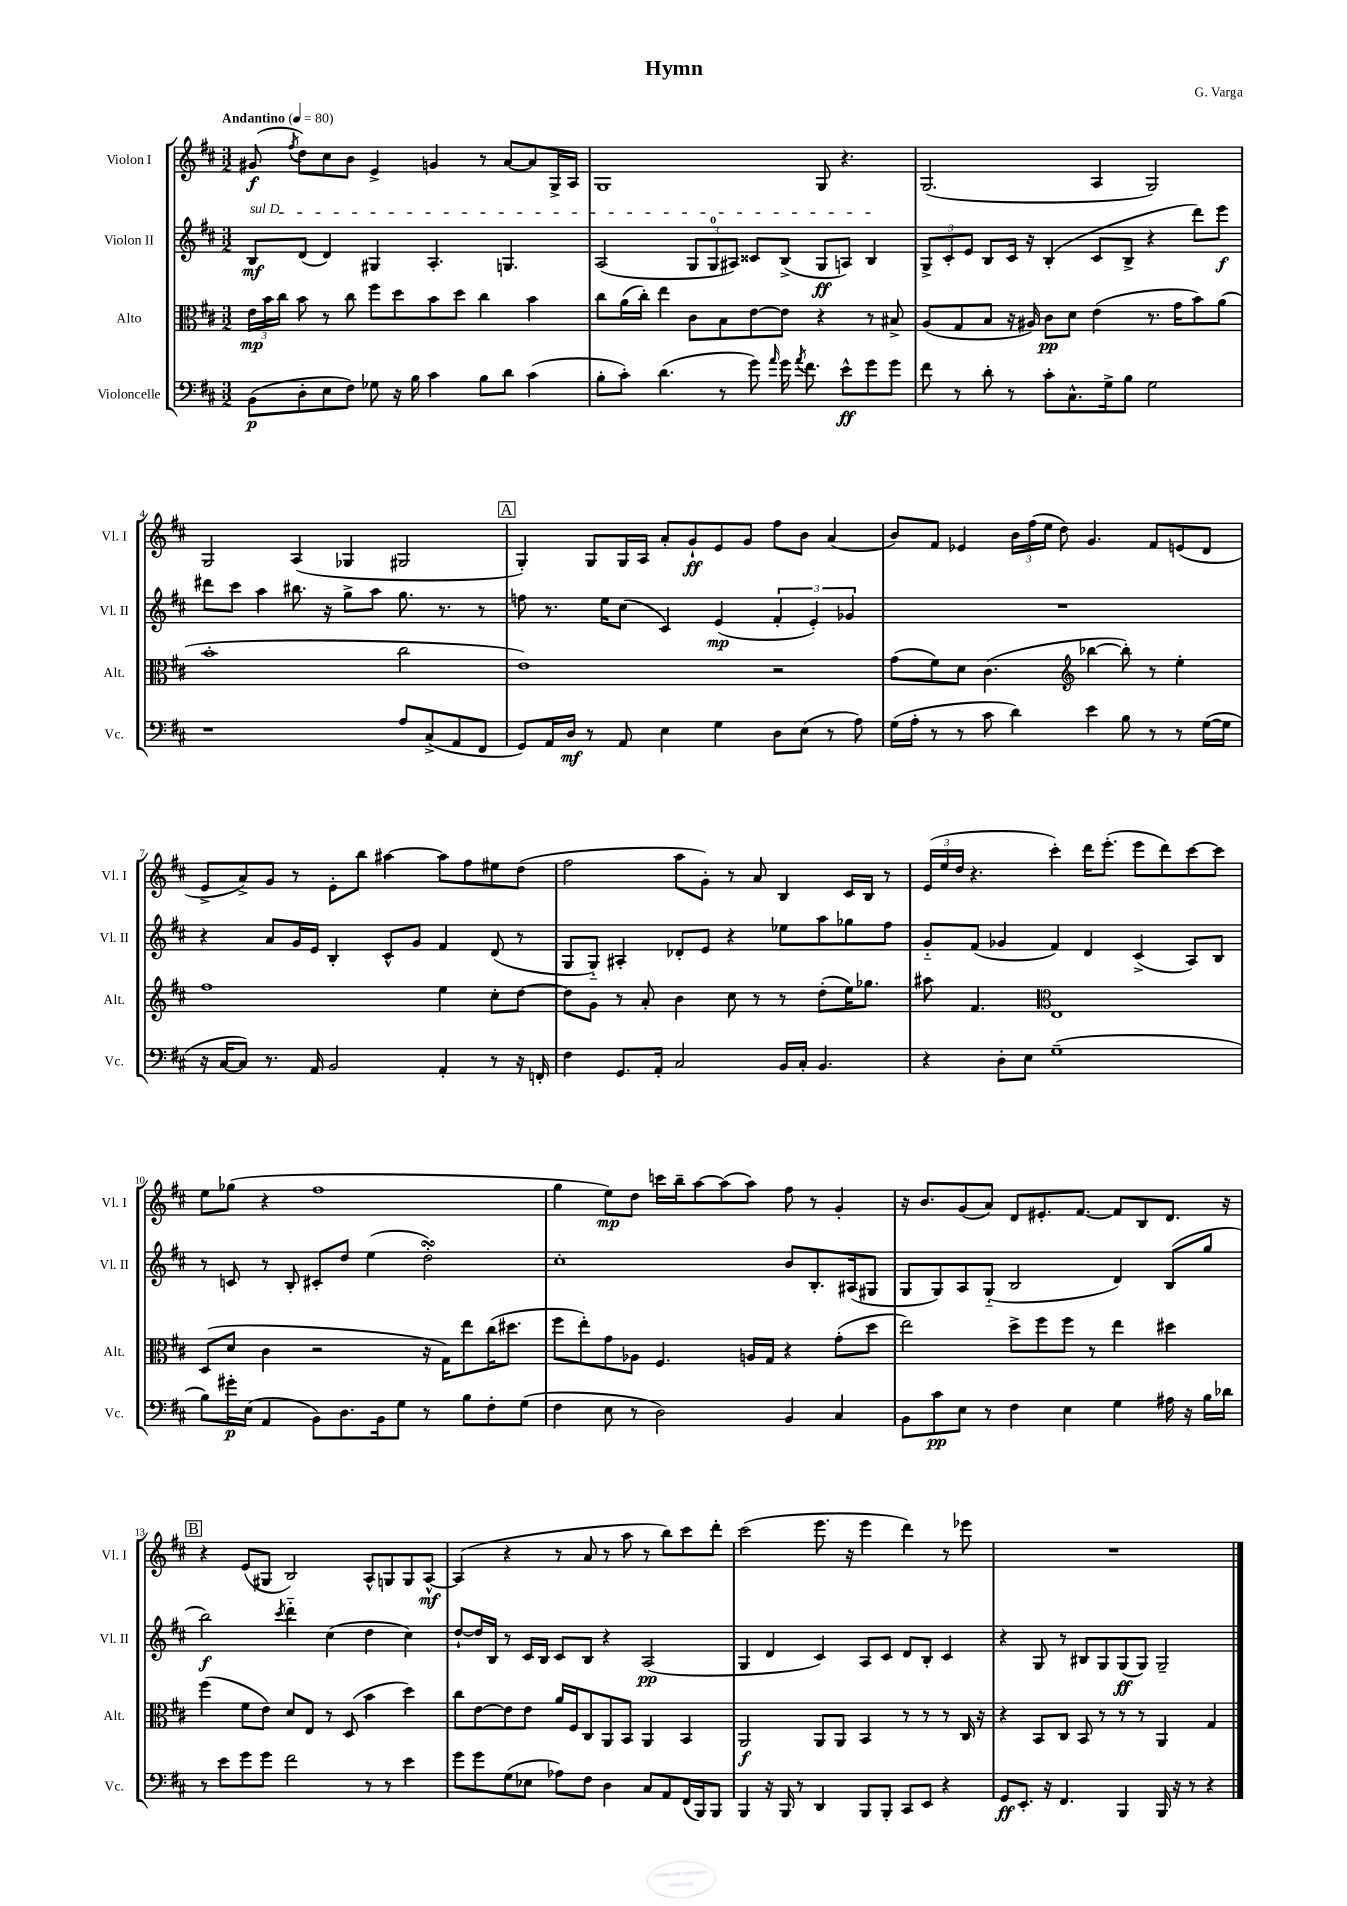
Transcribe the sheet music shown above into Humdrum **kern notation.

**kern	**kern	**kern	**kern
*staff4	*staff3	*staff2	*staff1
*clefF4	*clefC3	*clefG2	*clefG2
*k[f#c#]	*k[f#c#]	*k[f#c#]	*k[f#c#]
*M3/2	*M3/2	*M3/2	*M3/2
*MM80	*MM80	*MM80	*MM80
(8BB	24e	8B	(8g#
.	24b	.	.
.	24cc#	.	.
.	.	.	8qff#
8D'	8b	(8d	8dd)
8E	8r	4d)	8cc#
8F#)	8cc#	.	8b
8G-	8ff#	4G#	4e^
16r	8dd	.	.
16B	.	.	.
4c#	8b	4.A'	4g
.	8dd	.	.
8B	4cc#	.	8r
8d	.	4.G	[8a
(4c#	4b	.	8a]
.	.	.	16G^
.	.	.	16A
=	=	=	=
8B'	8cc#	(2A	1G
8c#')	(16a	.	.
.	16cc#')	.	.
(4.d	4ee	.	.
.	8c#	12G	.
.	.	12G	.
8r	8B	.	.
.	.	12A#)	.
8g)	[8e	8c##	.
16qqa	.	.	.
16g	8e]	(8B^	.
8qa	.	.	.
8.f#	.	.	.
.	4r	8G	8G
8e^^	.	8A)	4.r
8g	8r	4B	.
8g	8B#^	.	.
=	=	=	=
8f#	(8A	12G^	(2.G
.	.	12c#'	.
8r	8G	.	.
.	.	12e	.
8d'	8B	8B	.
8r	16r	16c#	.
.	16A#)	16r	.
8c#'	8c#	(4B'	.
8.C#^^	8d	.	.
.	(4e	8c#	4A
16G^	.	.	.
8B	.	8B^	.
2G	8.r	4r	2G)
.	16g	.	.
.	8b)	8ddd)	.
.	(8a	8eee	.
=	=	=	=
1r	1b'	8ddd#	2G
.	.	8ccc#	.
.	.	4aa	.
.	.	8.bb#	(4A
.	.	16r	.
.	.	8gg^	4G-
.	.	8aa	.
8A	2cc#	8.gg	2G#
(8C#^	.	.	.
.	.	8.r	.
8AA	.	.	.
8FF#	.	8r	.
=	=	=	=
8GG)	1e)	8ff	4G')
16AA	.	8.r	.
16D	.	.	.
8r	.	.	8G
.	.	16ee	.
8AA	.	(8cc#	16G
.	.	.	16A
4E	.	4c#)	8a'
.	.	.	8g`
4G	.	(4e	8e
.	.	.	8g
8D	2r	6f#'	8ff#
(8E	.	.	8b
.	.	6e')	.
8r	.	.	(4a
.	.	6g-	.
8A)	.	.	.
=	=	=	=
(16G	(8g	1.r	8b)
16A'	.	.	.
8r	8f#)	.	8f#
8r	8d	.	4e-
8c#	(4.c#	.	.
4d)	.	.	24b
.	.	.	(24ff#
.	.	.	24ee
.	.	.	8dd)
*	*clefG2	*	*
4e	[4bb-	.	4.g
8B	8bb-'])	.	.
8r	8r	.	8f#
8r	4ee'	.	(8e
([16G	.	.	8d
16G]	.	.	.
=	=	=	=
16r	1ff#	4r	8e^
[16C#	.	.	.
8C#])	.	.	8a^)
8.r	.	8a	8g
.	.	16g	8r
16AA	.	16e	.
2BB	.	4B'	8e'
.	.	.	8bb
.	.	8c#^^	[4aa#
.	.	8g	.
4AA'	4ee	4f#	8aa#]
.	.	.	8ff#
8r	8cc#'	(8d	8ee#
16r	[8dd	8r	(8dd
16FF'	.	.	.
=	=	=	=
4F#	8dd]	8G	2ff#
.	8g	8G'~)	.
8.GG	8r	4A#'	.
.	8a'	.	.
16AA'	.	.	.
2C#	4b	8d-'	8aa
.	.	8e	8g')
.	8cc#	4r	8r
.	8r	.	8a
16BB	8r	8ee-	4B
16C#'	.	.	.
4.BB	(8dd'	8aa	.
.	16ee)	8gg-	16c#
.	8.gg-	.	16B
.	.	8ff#	8r
=	=	=	=
4r	8aa#	8g'~	(24e
.	.	.	24ee
.	.	.	24dd
.	4.f#	(8f#	4.r
8D'	.	4g-	.
8E	.	.	.
*	*clefC3	*	*
(1G~	1E	4f#)	4ccc#')
.	.	4d	16ddd
.	.	.	(8.eee'
.	.	(4c#^	8eee
.	.	.	8ddd)
.	.	8A)	[8ccc#
.	.	8B	8ccc#]
=	=	=	=
8B)	(8D	8r	8ee
16g#'	8d	8c	(8gg-
(16E	.	.	.
4AA	4c#	8r	4r
.	.	8B'	.
8BB)	2r	8c#'	1ff#
8.D	.	8dd	.
.	.	(4ee	.
16BB	.	.	.
8G	.	.	.
8r	16r	2dd')	.
.	16G)	.	.
8B	8ee	.	.
8F#'	(16cc#	.	.
.	8.dd#	.	.
(8G	.	.	.
=	=	=	=
4F#	8ff#	1cc#'	4gg
.	8ee')	.	.
8E	8g	.	8ee)
8r	8A-	.	8dd
2D)	4.F#	.	16ccc
.	.	.	16bb~
.	.	.	[8aa
.	.	.	(8aa]
.	16A	.	8aa)
.	16G	.	.
4BB	4r	8b	8ff#
.	.	8.B'	8r
4C#	(8g'	.	4g'
.	.	(16A#	.
.	8dd	8G#	.
=	=	=	=
8BB	2ee)	8G	16r
.	.	.	8.b
8c#	.	8G)	.
8E	.	8A	(8g
8r	.	(8G'~	8a)
4F#	8dd^	2B	8d
.	8ff#	.	8.e#'
4E	8ff#	.	.
.	.	.	[8.f#
.	8r	.	.
4G	4ee	4d)	8f#]
.	.	.	8B
16A#	4dd#	(8B	8.d
16r	.	.	.
16B	.	8gg	.
16d-	.	.	16r
=	=	=	=
8r	(4ff#	2bb)	4r
8e	.	.	.
8g	8f#	.	(8e
8g	8e)	.	8G#
.	.	8qccc#	.
2f#	8d	4ddd'~	2B)
.	8E	.	.
.	8r	(4cc#	.
.	(8D	.	.
8r	4b	4dd	8A^^
8r	.	.	8G
4e	4dd)	4cc#)	8G
.	.	.	[8A^^
=	=	=	=
8g	8cc#	[8dd`	(4A]
8g	[8e	16dd]	.
.	.	16B	.
(8G	8e]	8r	4r
8E-	8e	16c#	.
.	.	16B	.
8A-)	16a	8c#	8r
.	16F#	.	.
8F#	8C#	8B	8a
4D	8AA	4r	8r
.	8BB	.	8aa
8C#	4AA	(2A	8r
8AA	.	.	8bb)
(16FF#	4BB	.	8ccc#
16BBB)	.	.	.
8BBB	.	.	8ddd'
=	=	=	=
4BBB	2AA	4G	(2ccc#
16r	.	4d	.
16BBB	.	.	.
8r	.	.	.
4DD	8AA	4c#)	8.eee
.	8AA	.	.
.	.	.	16r
8BBB	4BB	8A	4eee
8BBB'	.	8c#	.
8CC#	8r	8d	4ddd)
8EE	8r	8B'	.
4r	8r	4c#	8r
.	16C#	.	8eee-
.	16r	.	.
=	=	=	=
8GG	4r	4r	1.r
8.EE'	.	.	.
.	8BB	8G	.
16r	.	.	.
4.FF#	8C#	8r	.
.	8BB	8B#	.
.	8r	8G	.
4BBB	8r	(8G	.
.	8r	8G)	.
16BBB	4AA	2G~	.
16r	.	.	.
8r	.	.	.
4r	4G	.	.
==	==	==	==
*-	*-	*-	*-
